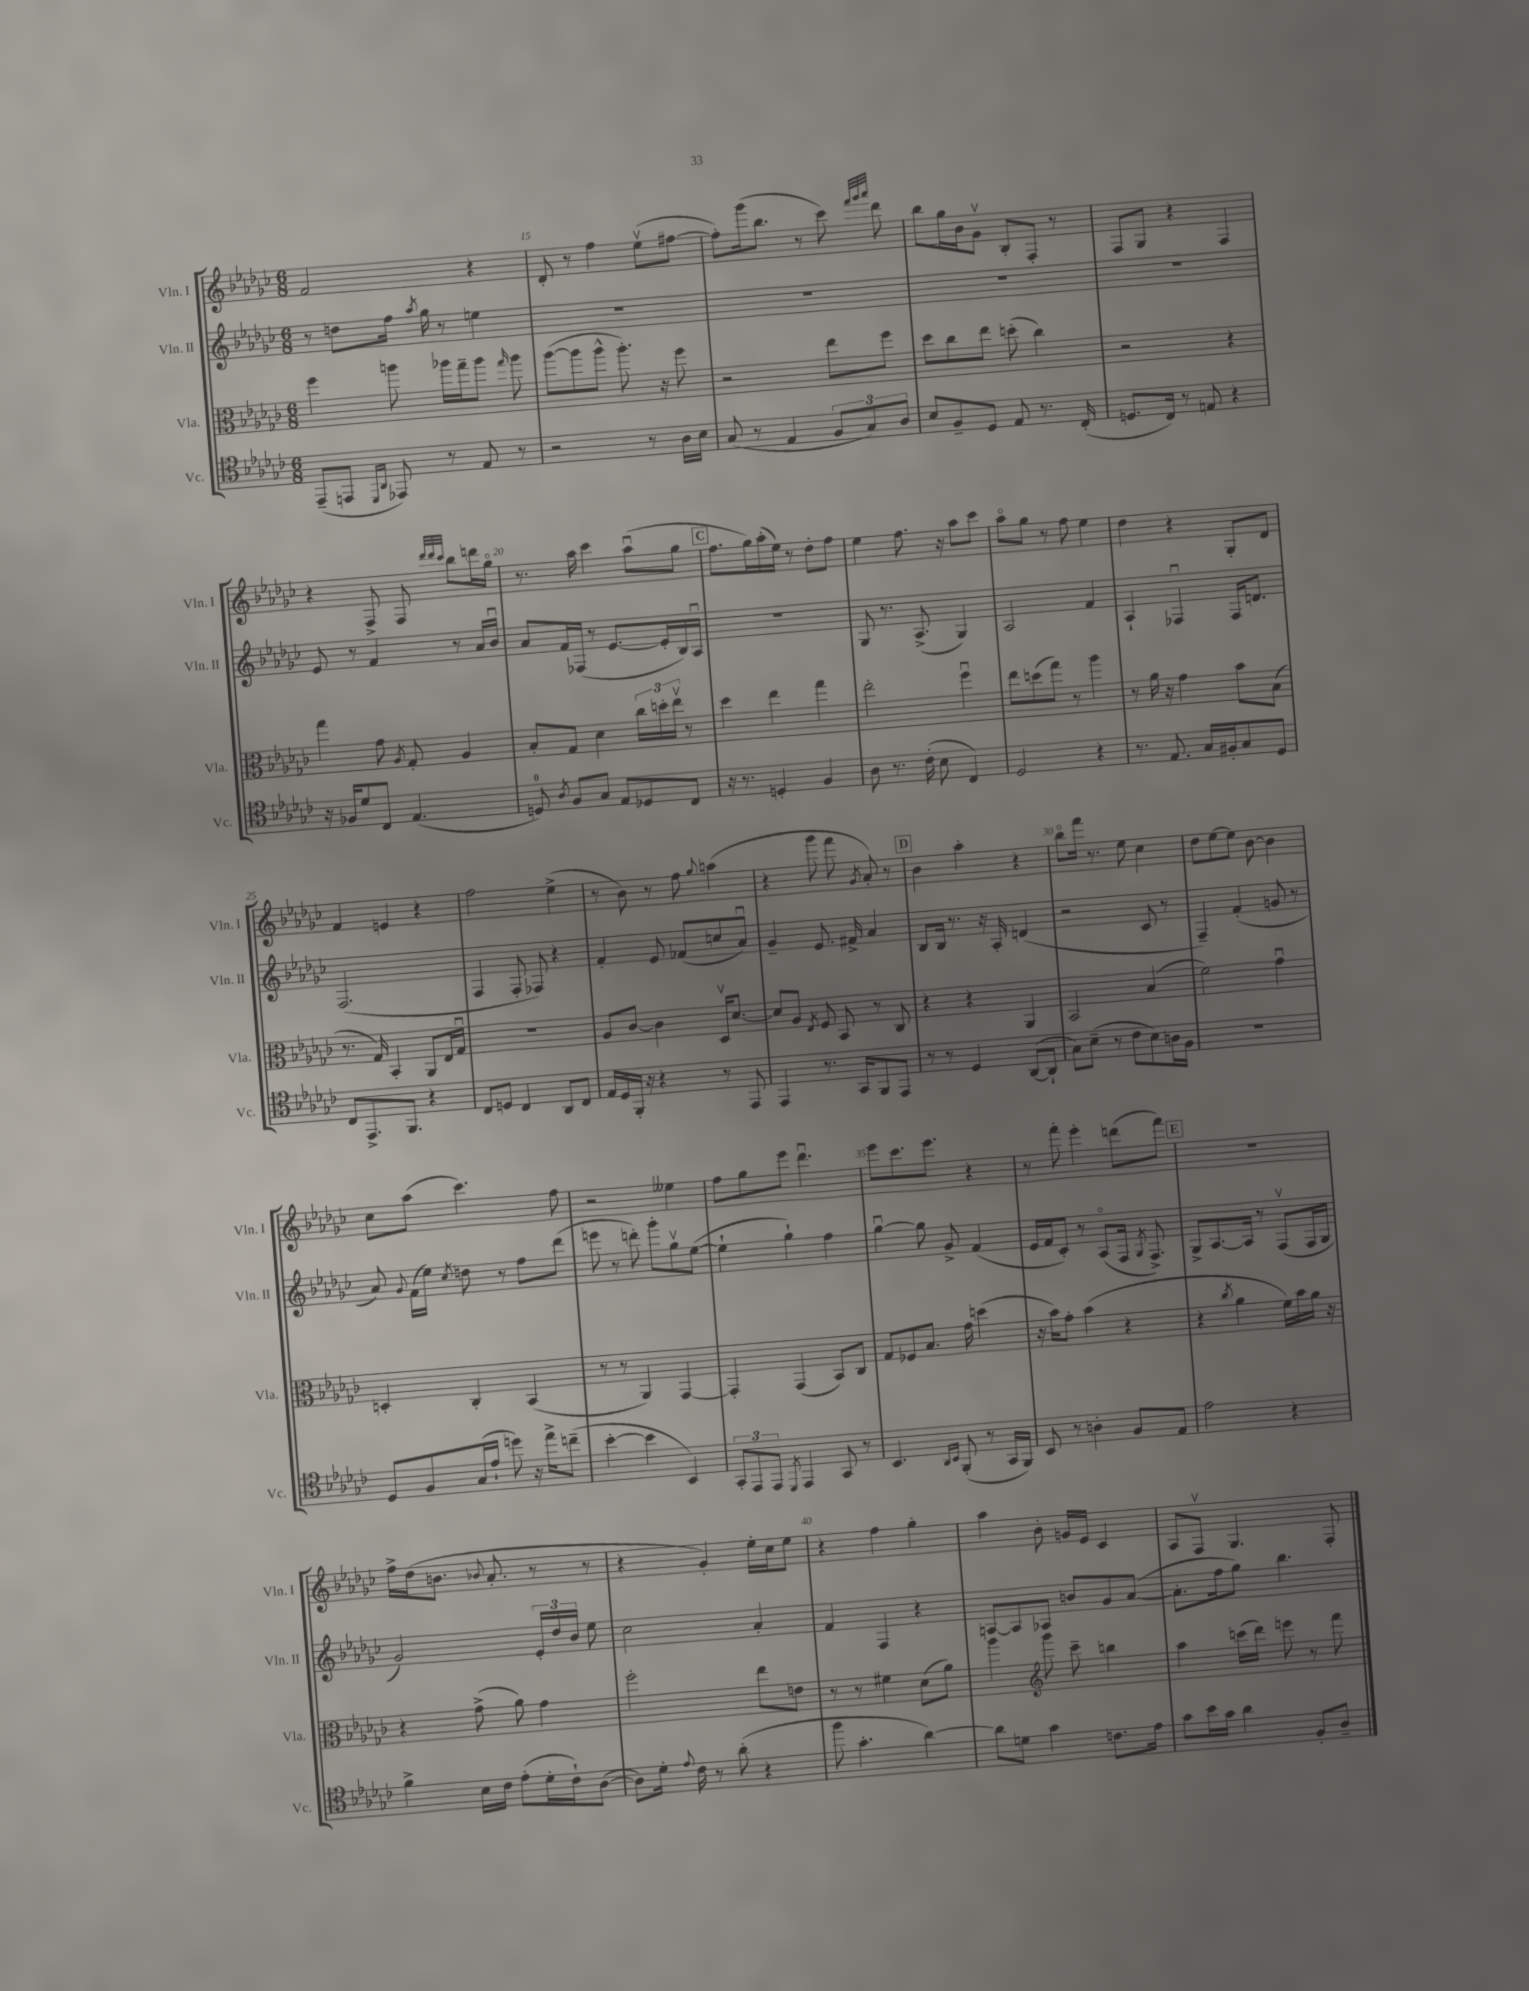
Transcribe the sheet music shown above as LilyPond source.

<<
\new StaffGroup <<
\new Staff = "s0" \with { instrumentName = "Vln. I" shortInstrumentName = "Vln. I" } {
    \clef treble \key ges \major \numericTimeSignature \time 6/8
    \autoBeamOff f'2 r4 |
    des'8-. r8 f''4 ees''8[\upbow( fis''8]~ |
    fis''8[-.) ges'''16( bes''8.] r8 ces'''8) \grace { f'''32[ ges'''32 aes'''32] } des'''8 |
    bes''8[ ges''16 bes'16 ges'8]\upbow bes8[-. f8]-. r8 |
    f8[ ges8] r4 f4 |
    r4 f8-> f8 \grace { des'''32[ des'''32 ces'''32] } bes''8[ d'''16 ges''16]\flageolet |
    r8. aes''16 ces'''4 aes''8[\downbow( ges''8] |
    \mark \markup { \box "C" } f''8.[ ges''16) aes''16-.( ees''16]) r8 des''8[-. f''8] |
    ees''4 f''8. r16 aes''8[ ces'''8] |
    aes''8[\flageolet ges''8] r8 f''8 ees''4 |
    des''4 r4 ges8[-. des'8] |
    f'4 e'4 r4 |
    f''2 ees''4->( |
    r8 bes'8) r8 f''8 \appoggiatura { ges''8 } a''4( |
    r4 ges'''8 f'''8 \acciaccatura { ges'8 } aes'8-.) r8 |
    \mark \markup { \box "D" } bes'4 aes''4-. r4 |
    bes''8[\flageolet f'''16] r8. ees''8 ces''4 |
    des''8[ ees''8~ ees''8] bes'8~ bes'4 |
    ces''8[ aes''8]( ces'''4.) f''8 |
    r2 eeses''4 |
    f''8[ ges''8 ees'''8] des'''4.\downbow |
    ees'''8[ ces'''8. ees'''8.] r4 |
    r8 f'''8-. ees'''4-. d'''8[( f'''8]) |
    \mark \markup { \box "E" } R2. |
    f''16[-> des''16( b'8.] \appoggiatura { bes'8 } aes'8.-. r8 r8 |
    r4 ges'4-.) ees''16[-. ces''16 ees''8] |
    r4 f''4 ges''4-. |
    aes''4 bes'8-. g'16[ ees'16] ces'4 |
    aes8[ f8]\upbow ges4. f8-. \bar "|." |
}
\new Staff = "s1" \with { instrumentName = "Vln. II" shortInstrumentName = "Vln. II" } {
    \clef treble \key ges \major \numericTimeSignature \time 6/8
    \autoBeamOff r8 d''8[ f''16] \acciaccatura { aes''8 } ges''16 r8 e''4 |
    R2. |
    R2. |
    R2. |
    R2. |
    ees'8 r8 f'4 r8 aes'16[ bes'16]\downbow |
    aes'8[ f'16 fes16]( r8 ees'8.[~ ees'16-. bes16) aes16]\downbow |
    \mark \markup { \box "C" } R2. |
    ges8 r8. aes8.->( ges4) |
    aes2 f'4 |
    aes4-! fes4\downbow fes16[ d'8.] |
    f2.( |
    f4 f8-. fes8) r4 |
    f'4-. ees'8 fes'8[( c''8 aes'8]\downbow) |
    ges'4-- ees'8. fis'16-> aes'4 |
    \mark \markup { \box "D" } bes8[ bes16] r8. r16 aes16-. d'4( |
    r2 ces'8 r8 |
    f4--) f'4-.( g'8 r8 |
    aes'8) \appoggiatura { ges'8 } f'16[( ees''16]) \acciaccatura { ces''8 } d''8 r8 f''8[ des'''8]( |
    e'''8 r8 d'''8-.) ges'''8[-. ges''8\upbow ees''8]~( |
    ees''4-! ges''4-!) f''4 |
    ges''4~\downbow ges''8 ges'8-> f'4( |
    ees'16[ f'16 ces'8]-.) r8 aes8[\flageolet( f16] \acciaccatura { ges8 } f8.->) |
    \mark \markup { \box "E" } ges8[-> aes8.~ aes16] r8 f8[\upbow( f16 ges16] |
    ges'2) \tuplet 3/2 { ees'16[-. des''16 bes'16] } ees''8 |
    ces''2 aes'4-. |
    f'4 f4 r4 |
    a8[~ a8 aes8] b'8[ ges'8 aes'8]~( |
    aes'8.[-. f''16 ges''8]) bes''4. \bar "|." |
}
\new Staff = "s2" \with { instrumentName = "Vla." shortInstrumentName = "Vla." } {
    \clef alto \key ges \major \numericTimeSignature \time 6/8
    \autoBeamOff f''4 a''8 aes''16[ ges''16-- aes''8] \grace { ges''16 } aes''8 |
    aes''8[~( aes''8 aes''8]-^ aes''8.-.) r16 f''8 |
    r2 ees''8[ f''8] |
    des''8[ ces''8 ees''8] d''8-.( ces''4) |
    r2 r4 |
    ges''4 ges'8 \acciaccatura { aes8 } ges8-. aes4 |
    bes8[-. ges8] des'4 \tuplet 3/2 { ces''16[ d''16-. ees''16]\upbow } r8 |
    \mark \markup { \box "C" } des''4 ees''4 ges''4 |
    ees''2-. f''4\downbow |
    ees''8[ d''8( ges''8]) r8 aes''4 |
    r8 aes'16 r16 ges'4 bes'8[ bes8]( |
    r8. ges16) bes,4-. aes,8[ ees16 ges16]\downbow |
    R2. |
    aes8[ ces'8]~ ces'4 des16[\upbow des'8.]~ |
    des'8[ aes8] \acciaccatura { ees8 } f8 bes,8 r8 ces8 |
    \mark \markup { \box "D" } r4 r4 aes,4 |
    bes,2 bes4( |
    f'2) ges'4\downbow |
    d4-. ces4-. bes,4( |
    r8 r8 aes,4) ges,4~ |
    ges,4-. ges,4( bes,8[) ces8] |
    ges8[ fes8 bes8.] ges'16 d''4( |
    r16 bes'16[) ges'8]-. bes'4( r4 |
    \mark \markup { \box "E" } r4 \acciaccatura { ces''8 } aes'4 f'16[) bes'16 aes'16] r16 |
    r4 ges'8->( aes'8) ges'4 |
    f''2-. ees''8[ e'8] |
    r8 r8 fis'4 des'8[( aes'8]) |
    aes''4 \clef treble ges'''8 ces'''8-- b''4 |
    aes''4 c'''16[( des'''16]) e'''8 r8 f'''8 \bar "|." |
}
\new Staff = "s3" \with { instrumentName = "Vc." shortInstrumentName = "Vc." } {
    \clef tenor \key ges \major \numericTimeSignature \time 6/8
    \autoBeamOff ees,8[--( e,8] \grace { des,16[ aes,16] } ees,8) r8 ees8 r8 |
    r2 r8 aes16[ bes16] |
    ges8( r8 ees4 \tuplet 3/2 { f8[ ges8) aes8] } |
    bes8[ f8-- des8] ees8 r8. ces16-.( |
    d8.[ ces16]) r8 e8 r4 |
    r16 fes16[ des'8 ces8] ees4.( |
    d8-0) \acciaccatura { aes8 } f8[ ges8] ees8[ des8 ces8] |
    \mark \markup { \box "C" } r16 r8. d4-. f4 |
    aes8 r8. ces'16-.( bes8 ces4) |
    des2 r4 |
    r8. ees8. ges16[ fis16-. ges8 des8] |
    ces8[ ees,8.-> f,8.] r4 |
    ces8[ d8] ces4 aes,8[ ces8] |
    ees16[ des16 f,16]-. r16 r4 r8 ees,8 |
    ees,4 r8. ges,16[ f,8 ees,8] |
    \mark \markup { \box "D" } r8 r8 des4 aes,8[~( aes,8]-! |
    ges8[) bes8]--( r8 ces'8[ bes8) a16 f16] |
    R2. |
    des8[ f8 ges16( ees'16]-! d''8) r16 ees''16[-> c''8]--( |
    bes'4~-. bes'4 bes,4) |
    \tuplet 3/2 { ges,8[-. ees,8 ees,8] } \acciaccatura { des,8 } ees,4 ges,8 r8 |
    bes,4. \grace { aes,16[ bes,16] } f,8-.( r8 ges,16[ f,16]) |
    bes,8 r8 a4-. f8[ ees8] |
    \mark \markup { \box "E" } ees'2 r4 |
    f'4-> bes16[ ces'16] ees'8[-.( des'16-. ces'16-!) aes8]~( |
    aes8[) des'16]-. \appoggiatura { ees'8 } ces'16 r8 aes'8-.( r4 |
    f''8 ges'4.-. aes'4~) |
    aes'8[ d'8] ges'4 c'8.[ ees'16] |
    ges'8[ bes'16 ges'16] aes'4 f8[-. aes8]-- \bar "|." |
}
>>
>>
\layout { \context { \Score currentBarNumber = #14 \override BarNumber.break-visibility = ##(#f #t #t) barNumberVisibility = #(every-nth-bar-number-visible 5) } }
